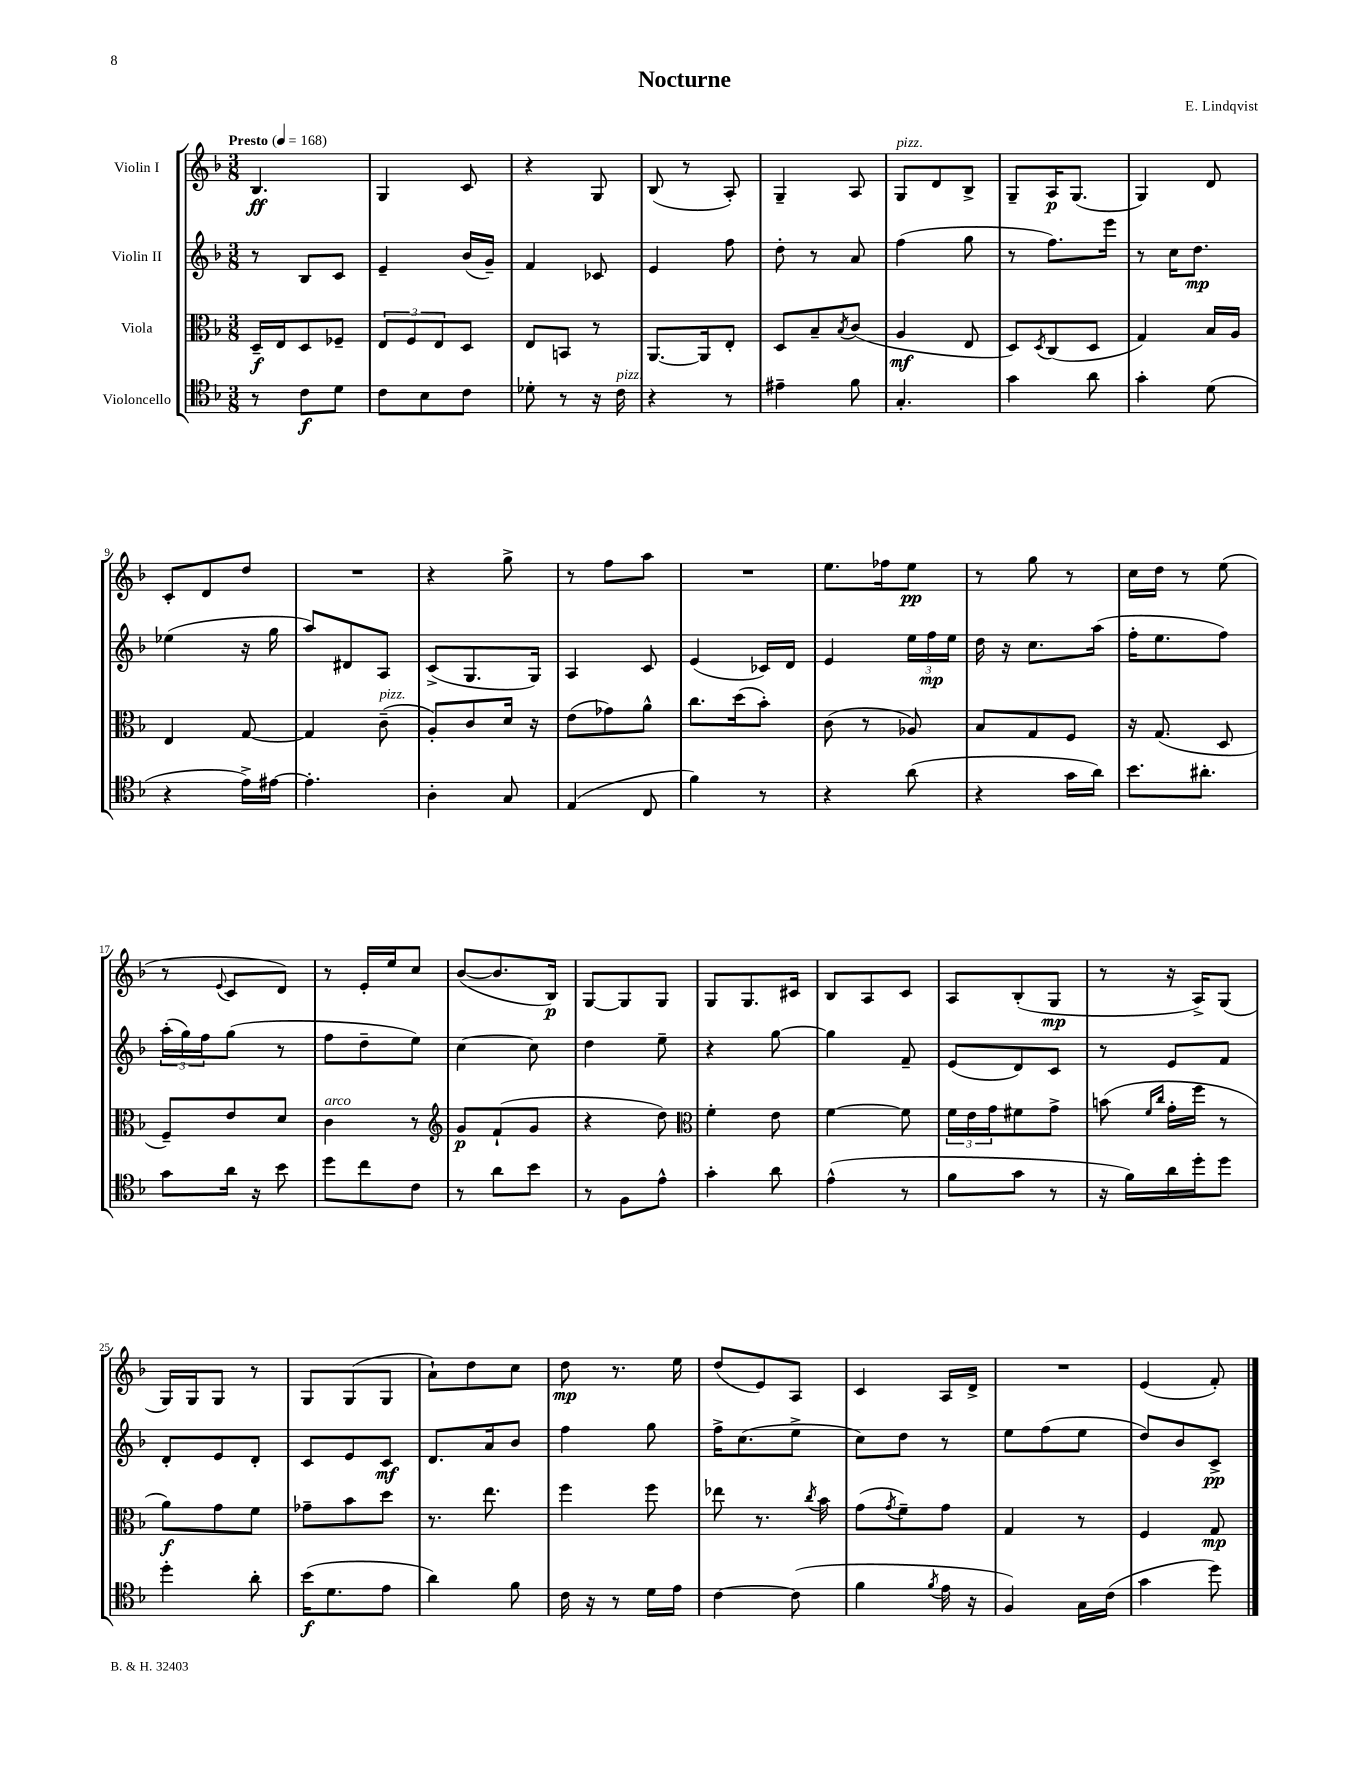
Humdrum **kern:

**kern	**dynam	**kern	**dynam	**kern	**dynam	**kern	**dynam
*part4	*part4	*part3	*part3	*part2	*part2	*part1	*part1
*staff4	*staff4	*staff3	*staff3	*staff2	*staff2	*staff1	*staff1
*I"Violoncello	*	*I"Viola	*	*I"Violin II	*	*I"Violin I	*
*clefC4	*	*clefC3	*	*clefG2	*	*clefG2	*
*k[b-]	*	*k[b-]	*	*k[b-]	*	*k[b-]	*
*M3/8	*	*M3/8	*	*M3/8	*	*M3/8	*
*MM168	*	*MM168	*	*MM168	*	*MM168	*
=1	=1	=1	=1	=1	=1	=1	=1
!	!	!	!	!	!	!LO:TX:a:B:t=Presto	!
8r	.	16D~/LL	f	8r	.	4.B-/	ff
.	.	16E/J	.	.	.	.	.
8c\L	f	8D/	.	8B-/L	.	.	.
8d\J	.	8F-X~/J	.	8c/J	.	.	.
=2	=2	=2	=2	=2	=2	=2	=2
8c\L	.	12E/L	.	4e~/	.	4G/	.
.	.	12F/	.	.	.	.	.
8B-\	.	.	.	.	.	.	.
.	.	12E/	.	.	.	.	.
8c\J	.	8D/J	.	(16b-/LL	.	8c/	.
.	.	.	.	16g~/JJ)	.	.	.
=3	=3	=3	=3	=3	=3	=3	=3
8d-X'\	.	8E/L	.	4f/	.	4r	.
8r	.	8BBn/J	.	.	.	.	.
16r	.	8r	.	8c-X/	.	8G/	.
!LO:TX:a:i:t=pizz.	!	!	!	!	!	!	!
16c\	.	.	.	.	.	.	.
=4	=4	=4	=4	=4	=4	=4	=4
4r	.	[8.AA/L	.	4e/	.	(8B-/	.
.	.	.	.	.	.	8r	.
.	.	16AA/k]	.	.	.	.	.
8r	.	8E'/J	.	8ff\	.	8A'/)	.
=5	=5	=5	=5	=5	=5	=5	=5
4e#X~\	.	8D/L	.	8dd'\	.	4G~/	.
.	.	8B-~/	.	8r	.	.	.
.	.	8qB-/	.	.	.	.	.
8f\	.	(8c/J	.	8a/	.	8A/	.
=6	=6	=6	=6	=6	=6	=6	=6
!	!	!	!	!	!	!LO:TX:a:i:t=pizz.	!
4.G'/	.	4A/	mf	(4ff\	.	8G/L	.
.	.	.	.	.	.	8d/	.
.	.	8E/	.	8gg\	.	8B-^/J	.
=7	=7	=7	=7	=7	=7	=7	=7
4g\	.	8D/L)	.	8r	.	8G~/L	.
.	.	8qD/	.	.	.	.	.
.	.	(8C/	.	8.ff\L)	.	16A/K	p
.	.	.	.	.	.	(8.G/J	.
8a\	.	8D/J	.	.	.	.	.
.	.	.	.	16eee\Jk	.	.	.
=8	=8	=8	=8	=8	=8	=8	=8
4g'\	.	4G/)	.	8r	.	4G/)	.
.	.	.	.	16cc\KL	.	.	.
.	.	.	.	8.dd\J	mp	.	.
(8d\	.	16B-/LL	.	.	.	8d/	.
.	.	16A/JJ	.	.	.	.	.
!!LO:LB:g=z
=9	=9	=9	=9	=9	=9	=9	=9
4r	.	4E/	.	(4ee-X\	.	8c'/L	.
.	.	.	.	.	.	8d/	.
16e^\LL)	.	[8G/	.	16r	.	8dd/J	.
[16e#X\JJ	.	.	.	16gg\	.	.	.
=10	=10	=10	=10	=10	=10	=10	=10
4.e#'\]	.	4G/]	.	8aa/L)	.	4.r	.
.	.	.	.	8d#X/	.	.	.
!	!	!LO:TX:a:i:t=pizz.	!	!	!	!	!
.	.	(8c~\	.	8A/J	.	.	.
=11	=11	=11	=11	=11	=11	=11	=11
4A'\	.	8A'/L)	.	(8c^/L	.	4r	.
.	.	8c/	.	8.G/	.	.	.
8G/	.	16d/Jk	.	.	.	8gg^\	.
.	.	16r	.	16G/Jk)	.	.	.
=12	=12	=12	=12	=12	=12	=12	=12
(4E/	.	(8e\L	.	4A/	.	8r	.
.	.	8g-X\)	.	.	.	8ff\L	.
8C/	.	8a^^\J	.	8c/	.	8aa\J	.
=13	=13	=13	=13	=13	=13	=13	=13
4f\)	.	8.cc\L	.	(4e/	.	4.r	.
.	.	(16dd\k	.	.	.	.	.
8r	.	8b-'\J)	.	16c-X/LL)	.	.	.
.	.	.	.	16d/JJ	.	.	.
=14	=14	=14	=14	=14	=14	=14	=14
4r	.	(8c\	.	4e/	.	8.ee\L	.
.	.	8r	.	.	.	.	.
.	.	.	.	.	.	16ff-X\k	.
(8a\	.	8A-X/)	.	24ee\LL	.	8ee\J	pp
.	.	.	.	24ff\	mp	.	.
.	.	.	.	24ee\JJ	.	.	.
=15	=15	=15	=15	=15	=15	=15	=15
4r	.	8B-/L	.	16dd\	.	8r	.
.	.	.	.	16r	.	.	.
.	.	8G/	.	8.cc\L	.	8gg\	.
16g\LL	.	8F/J	.	.	.	8r	.
16a\JJ)	.	.	.	(16aa\Jk	.	.	.
=16	=16	=16	=16	=16	=16	=16	=16
8.b-\L	.	16r	.	16ff'\KL	.	16cc\LL	.
.	.	(8.G/	.	8.ee\	.	16dd\JJ	.
.	.	.	.	.	.	8r	.
8.a#X'\J	.	.	.	.	.	.	.
.	.	8D/	.	8ff\J)	.	(8ee\	.
!!LO:LB:g=z
=17	=17	=17	=17	=17	=17	=17	=17
8g\L	.	8F~/L)	.	(24aa'\LL	.	8r	.
.	.	.	.	24gg\)	.	.	.
.	.	.	.	24ff\J	.	.	.
.	.	.	.	.	.	8qqe/	.
16a\Jk	.	8e/	.	(8gg\J	.	8c/L	.
16r	.	.	.	.	.	.	.
8b-\	.	8d/J	.	8r	.	8d/J)	.
=18	=18	=18	=18	=18	=18	=18	=18
!	!	!LO:TX:a:i:t=arco	!	!	!	!	!
8dd\L	.	4c\	.	8ff\L	.	8r	.
8cc\	.	.	.	8dd~\	.	16e'/LL	.
.	.	.	.	.	.	16ee/J	.
8c\J	.	8r	.	8ee\J)	.	8cc/J	.
=19	=19	=19	=19	=19	=19	=19	=19
*	*	*clefG2	*	*	*	*	*
8r	.	8g/L	p	[4cc\	.	([8b-/L	.
8a\L	.	(8f`/	.	.	.	8.b-/]	.
8b-\J	.	8g/J	.	8cc\]	.	.	.
.	.	.	.	.	.	16B-/Jk)	p
=20	=20	=20	=20	=20	=20	=20	=20
8r	.	4r	.	4dd\	.	[8G/L	.
8F\L	.	.	.	.	.	8G/]	.
8e^^\J	.	8dd\)	.	8ee~\	.	8G/J	.
=21	=21	=21	=21	=21	=21	=21	=21
*	*	*clefC3	*	*	*	*	*
4g'\	.	4f'\	.	4r	.	8G/L	.
.	.	.	.	.	.	8.G/	.
8a\	.	8e\	.	[8gg\	.	.	.
.	.	.	.	.	.	16c#X/Jk	.
=22	=22	=22	=22	=22	=22	=22	=22
(4e^^\	.	[4f\	.	4gg\]	.	8B-/L	.
.	.	.	.	.	.	8A/	.
8r	.	8f\]	.	8f~/	.	8c/J	.
=23	=23	=23	=23	=23	=23	=23	=23
8f\L	.	24f\LL	.	(8e/L	.	8A/L	.
.	.	24e\	.	.	.	.	.
.	.	24g\J	.	.	.	.	.
8g\J	.	8f#X\	.	8d/)	.	(8B-'/	.
8r	.	8g^\J	.	8c/J	.	8G/J	mp
=24	=24	=24	=24	=24	=24	=24	=24
16r	.	(8bn\	.	8r	.	8r	.
16f\LL)	.	.	.	.	.	.	.
.	.	16qqf/LL	.	.	.	.	.
.	.	16qqcc/JJ	.	.	.	.	.
16a\	.	16g'\LL	.	8e/L	.	16r	.
16dd'\J	.	16ff\JJ	.	.	.	16A^/KL)	.
8dd\J	.	8r	.	8f/J	.	(8G/J	.
!!LO:LB:g=z
=25	=25	=25	=25	=25	=25	=25	=25
4dd'\	.	8a\L)	f	8d'/L	.	16G/LL)	.
.	.	.	.	.	.	16G/J	.
.	.	8g\	.	8e/	.	8G/J	.
8a'\	.	8f\J	.	8d'/J	.	8r	.
=26	=26	=26	=26	=26	=26	=26	=26
(16b-\KL	f	8g-X~\L	.	8c/L	.	8G/L	.
8.d\	.	.	.	.	.	.	.
.	.	8b-\	.	8e/	.	(8G/	.
8e\J	.	8dd\J	.	8c/J	mf	8G/J	.
=27	=27	=27	=27	=27	=27	=27	=27
4a\)	.	8.r	.	8.d/L	.	8a`\L)	.
.	.	.	.	.	.	8dd\	.
.	.	8.ee\	.	16a/k	.	.	.
8f\	.	.	.	8b-/J	.	8cc\J	.
=28	=28	=28	=28	=28	=28	=28	=28
16c\	.	4ff\	.	4ff\	.	8dd\	mp
16r	.	.	.	.	.	.	.
8r	.	.	.	.	.	8.r	.
16d\LL	.	8ff\	.	8gg\	.	.	.
16e\JJ	.	.	.	.	.	16ee\	.
=29	=29	=29	=29	=29	=29	=29	=29
[4c\	.	8ee-X\	.	16ff^\KL	.	(8dd/L	.
.	.	.	.	(8.cc\	.	.	.
.	.	8.r	.	.	.	8e/)	.
(8c\]	.	.	.	8ee^\J	.	8A/J	.
.	.	8qcc/	.	.	.	.	.
.	.	16b-\	.	.	.	.	.
=30	=30	=30	=30	=30	=30	=30	=30
4f\	.	(8g\L	.	8cc\L)	.	4c/	.
.	.	8qg/	.	.	.	.	.
.	.	8f~\)	.	8dd\J	.	.	.
8qf/	.	.	.	.	.	.	.
16e\	.	8g\J	.	8r	.	16A/LL	.
16r	.	.	.	.	.	16d^/JJ	.
=31	=31	=31	=31	=31	=31	=31	=31
4F/)	.	4G/	.	8ee\L	.	4.r	.
.	.	.	.	(8ff\	.	.	.
16G\LL	.	8r	.	8ee\J	.	.	.
(16c\JJ	.	.	.	.	.	.	.
=32	=32	=32	=32	=32	=32	=32	=32
4g\	.	4F/	.	8dd/L)	.	(4e/	.
.	.	.	.	8b-/	.	.	.
8dd\)	.	8G/	mp	8c^/J	pp	8f'/)	.
==	==	==	==	==	==	==	==
*-	*-	*-	*-	*-	*-	*-	*-
